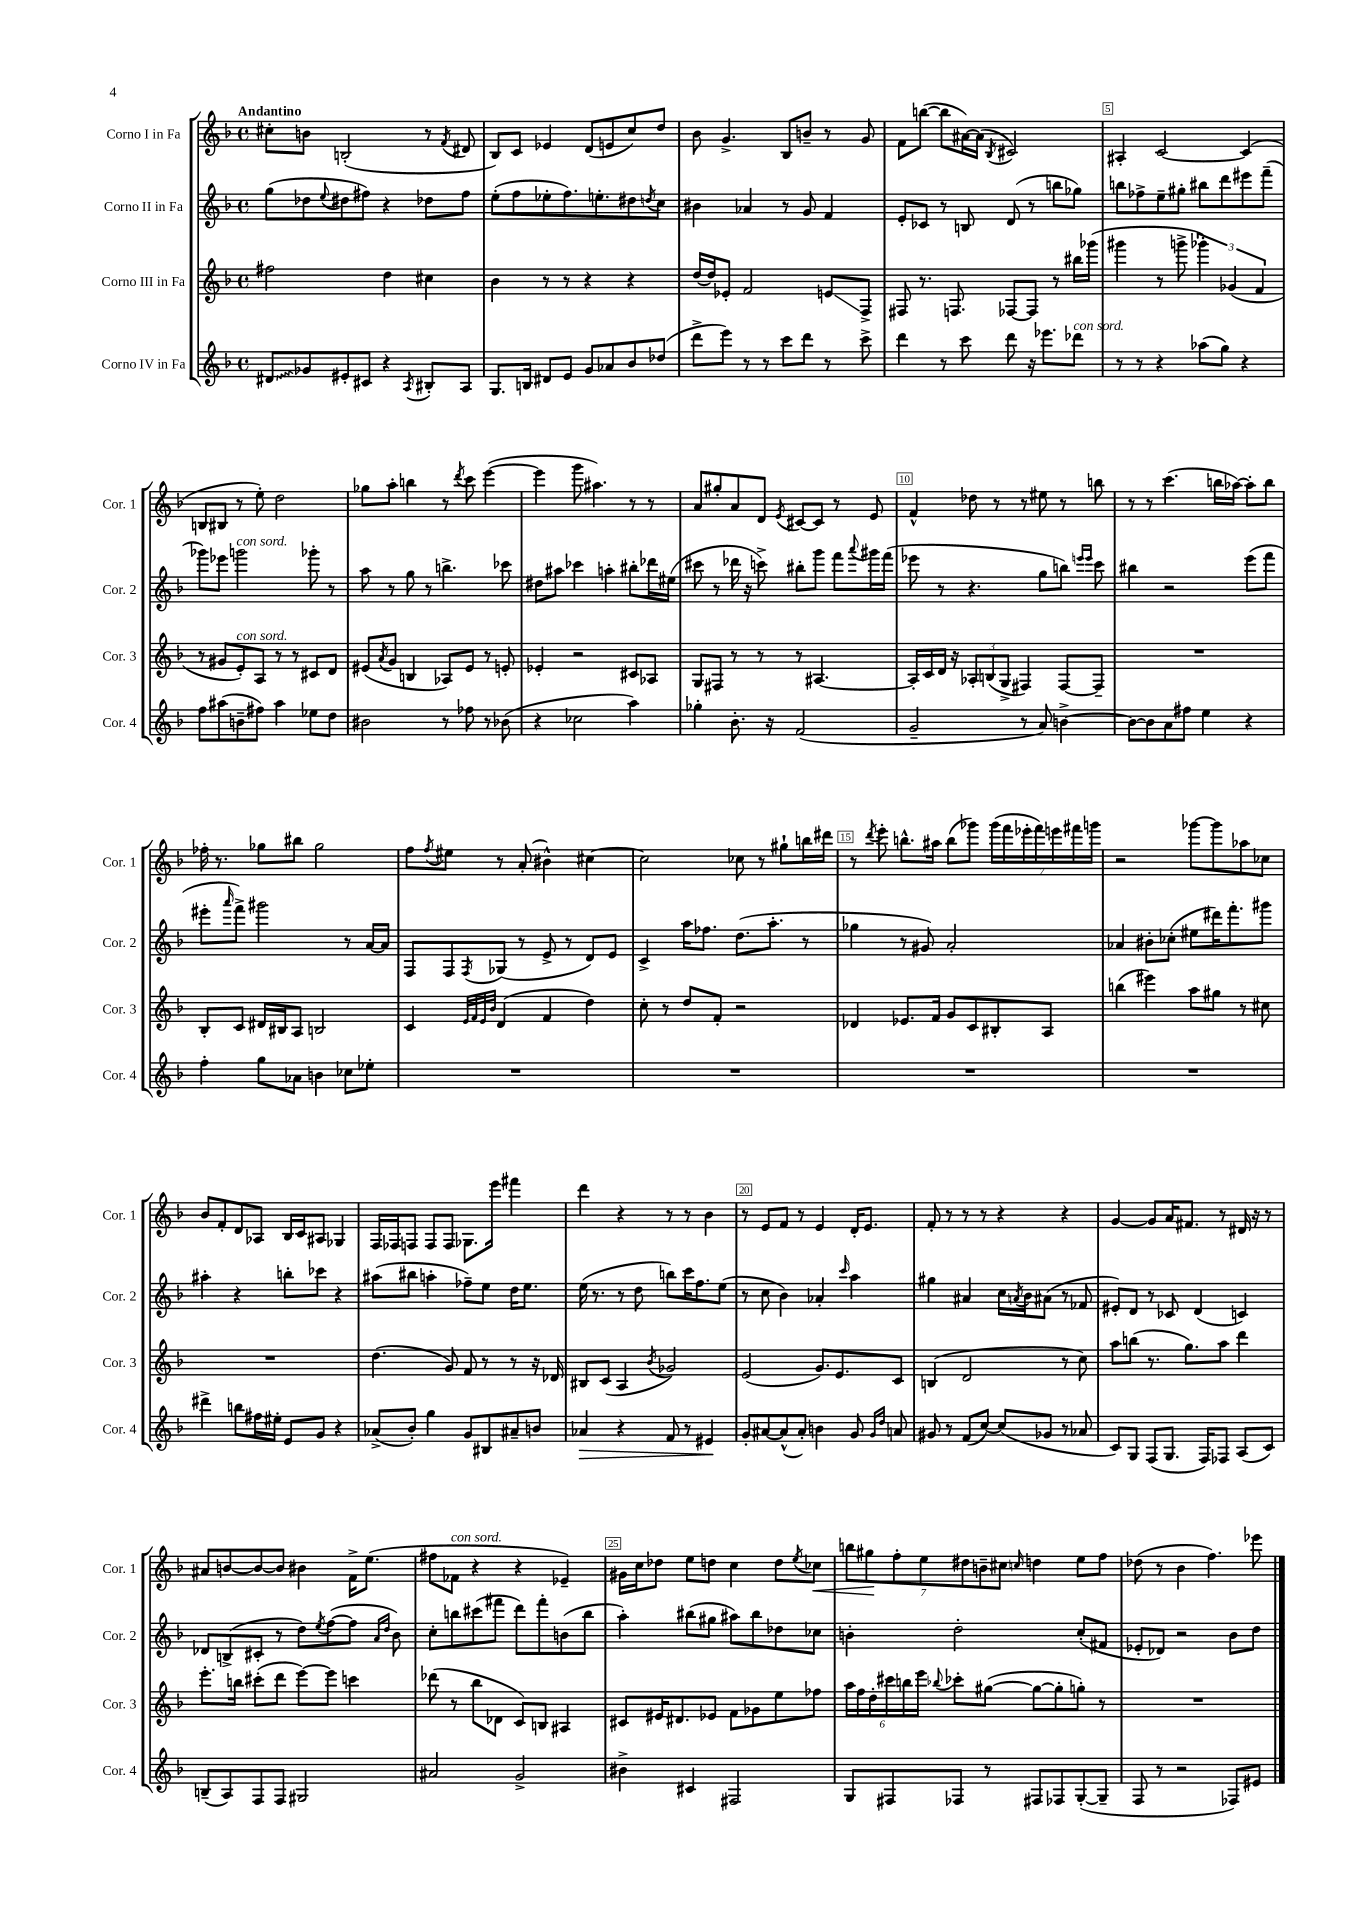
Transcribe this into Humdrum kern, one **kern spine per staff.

**kern	**kern	**kern	**kern
*staff4	*staff3	*staff2	*staff1
*clefG2	*clefG2	*clefG2	*clefG2
*k[b-]	*k[b-]	*k[b-]	*k[b-]
*M4/4	*M4/4	*M4/4	*M4/4
*met(c)	*met(c)	*met(c)	*met(c)
8d#/L	2ff#\	(8gg\L	8cc#'\L
8g-/	.	8dd-\	8b\J
.	.	8qqee/	.
8e#'/	.	8dd#\	(2B'/
8c#/J	.	8ff#\J)	.
4r	4dd\	4r	.
8qA/	.	.	.
8B#'/L	4cc#\	8dd-\L	8r
.	.	.	8qf/
8A/J	.	8ff#\J	8d#/
=	=	=	=
8.G/L	4b-\	(8ee'\L	8B-/L)
.	.	8ff\	8c/J
16B/Jk	.	.	.
8d#/L	8r	8ee-'\	4e-/
8e/J	8r	8.ff\)	.
8g/L	4r	.	(8d/L
.	.	8.ee'\	.
8a-/	.	.	8e/
8b-/	4r	8dd#\	8cc/)
.	.	8qdd/	.
(8dd-/J	.	8cc\J	8dd/J
=	=	=	=
8ddd^\L	[16dd/LL	4b#\	8b-\
.	16dd/]J	.	.
8eee\J)	8e-'/J	.	4.g^/
8r	2f/	4a-/	.
8r	.	.	.
8ccc\L	.	8r	8B-/L
8ddd\J	.	8g/	8b~/J
8r	8e/L	4f/	8r
8ccc^\	8F^/J	.	8g/
=	=	=	=
4ddd\	8F#/	8e'/L	8f\L
.	8.r	8c-/J	([8bb\J
8r	.	8r	8bb\]L
.	8.F/	.	.
8ccc\	.	8B/	[16a#\L)
.	.	.	(16a#\]JJ
.	.	.	8qB-/
8ddd\	[8F-/L	(8d/	2c#/)
16r	8F-/]J	8r	.
8.eee-\L	.	.	.
.	8r	8bb\L	.
8ddd-\J	16bb#\LL	8gg-\J)	.
.	(16ggg-\JJ	.	.
=	=	=	=
8r	4ggg#\	8bb\L	4A#'/
8r	.	8ff-^\	.
4r	8r	8ee~\	[2c/
.	8ggg^\	8gg#'\J	.
(8aa-\L	6ggg-'\)	8bb#\L	.
8gg\J)	.	8ddd\	.
.	(6g-/	.	.
4r	.	8eee#\	(4c/]
.	6f/	.	.
.	.	(8fff~\J	.
=	=	=	=
8ff\L	8r	8ggg-\L)	8B/L
(8aa#\	8g#/L	8eee-\J	8B#/J
8b~\	8e'/)	2ggg\	8r
8ff#\J)	8A/J	.	8ee'\)
4aa#\	8r	.	2dd\
.	8r	.	.
8ee-\L	8c#/L	8ggg-'\	.
8dd\J	8d/J	8r	.
=	=	=	=
2b#\	(8e#/L	8aa\	8gg-\L
.	8qa/	.	.
.	8g/J	8r	8aa'\J
.	4B/	8gg\	4bb\
.	.	8r	.
8r	8A-/L)	4.bb^\	8r
.	.	.	8qddd/
8ff-\	8e#/J	.	8ccc\
8r	8r	.	([4eee\
(8b-\	8e'/	8ccc-\	.
=	=	=	=
4r	4e-'/	8dd#\L	4eee\]
.	.	8aa#\J	.
2cc-\	2r	4ccc-\	8ggg\
.	.	.	4.aa#\)
.	.	4aa'\	.
4aa\)	8c#/L	8bb#'\L	8r
.	8A-/J	16ddd-\L	8r
.	.	(16ee#\JJ	.
=	=	=	=
4gg-'\	8G/L	8ccc#\	8a/L
.	8F#/J	8r	8gg#'/
8.b-'\	8r	16ddd-\	8a/
.	.	16r	.
.	8r	8ccc^\)	8d/J
16r	.	.	.
.	.	.	8qe/
(2f/	8r	8bb#'\L	[8c#/L
.	[4.A#/	8ggg\J	8c#/]J
.	.	8fff\L	8r
.	.	8qqaaa/	.
.	.	16ggg#\L	8e/
.	.	(16fff\JJ	.
=	=	=	=
2g~/	16A#'/]LL	8eee-\	4f^^/
.	16c/	.	.
.	16d/JJ	8r	.
.	16r	.	.
.	12A-'/L	4.r	8dd-\
.	(12B/	.	.
.	.	.	8r
.	12G^/J	.	.
8r	4F#/)	.	8r
8a/)	.	8gg\L	8ee#\
[4b^\	[8F#/L	8bb\J)	8r
.	.	16qqeee/LL	.
.	.	16qqeee/JJ	.
.	8F#~/]J	8ccc\	8bb\
=	=	=	=
8b\_L	1r	4bb#\	8r
8b\]	.	.	8r
8a\	.	2r	(4.ccc\
8ff#\J	.	.	.
4ee\	.	.	.
.	.	.	16bb\LL
.	.	.	[16aa-\JJ)
4r	.	(8eee\L	8aa-'\]L
.	.	8fff\J	8bb\J
=	=	=	=
4ff'\	8B-'/L	8eee#'\L	16ff-'\
.	.	.	8.r
.	.	16qqaaa/	.
.	8c/J	8fff^\J)	.
8gg\L	16d#/LL	2ggg#\	8gg-\L
.	16B#/J	.	.
8a-\J	8A/J	.	8bb#\J
4b\	2B/	.	2gg-\
8cc-\L	.	8r	.
8ee-'\J	.	[16a/LL	.
.	.	16a/]JJ	.
=	=	=	=
1r	4c/	8F/L	8ff\L
.	.	.	8qff/
.	.	8F/	8ee#\J
.	32qqe/LLL	.	.
.	32qqf/	.	.
.	32qqe/	.	.
.	32qqb-/JJJ	8qF/	.
.	(4d/	(8G-/J	8r
.	.	8r	(8a'/
.	4f/	8e^/	4b#^^\)
.	.	8r	.
.	4dd\)	8d/L)	[4cc#\
.	.	8e/J	.
=	=	=	=
1r	8cc'\	4c^/	2cc#\]
.	8r	.	.
.	8dd/L	16aa\LK	.
.	.	8.ff-\J	.
.	8f'/J	.	.
.	2r	(8.dd\L	8cc-\
.	.	.	8r
.	.	8.aa'\J	.
.	.	.	8gg#`\L
.	.	8r	16bb\L
.	.	.	16ddd#\JJ
=	=	=	=
1r	4d-/	4gg-\	8r
.	.	.	8qddd/
.	.	.	8eee'\
.	8.e-/L	8r	8.bb^^\L
.	.	8g#/)	.
.	16f/Jk	.	16aa#\Jk
.	8g/L	2a'/	(8bb\L
.	8c/	.	8ggg-\J)
.	8B#'/	.	(28ggg-\LL
.	.	.	28fff\
.	.	.	28eee-'\
.	.	.	28fff\)
.	8A/J	.	.
.	.	.	28eee\
.	.	.	28fff#\
.	.	.	28ggg\JJ
=	=	=	=
1r	(4bb\	4a-/	2r
.	4eee#\)	8b#'\L	.
.	.	(8cc-'\J	.
.	8aa\L	8ee#\L	[8ggg-\L
.	8gg#\J	16ddd#\K)	8ggg-\]
.	.	8.fff'\	.
.	8r	.	8aa-\
.	8cc#\	8ggg#\J	8cc-\J
=	=	=	=
4ddd#^\	1r	4aa#'\	8b-/L
.	.	.	8f'/
8bb\L	.	4r	8d/
16ff#\L	.	.	8A-/J
16ee#'\JJ	.	.	.
8e/L	.	8bb'\L	16B-/LL
.	.	.	16c/J
8g/J	.	8ccc-\J	8A#/J
4r	.	4r	4G-/
=	=	=	=
(8a-^/L	(4.dd\	(8aa#\L	16F/LL
.	.	.	16F-/J
8b-'/J)	.	8bb#\J	8F/J
4gg\	.	4aa'\	8F/L
.	8g/)	.	8F/J
8g/L	8f/	8ff-~\L)	8.G-\L
8B#/	8r	8ee\J	.
.	.	.	16eee\Jk
8a#~/	8r	16dd\LK	4fff#\
.	.	8.ee\J	.
8b/J	16r	.	.
.	16d-/	.	.
=	=	=	=
4a-/	8B#/L	(16ee\	4ddd\
.	.	8.r	.
.	(8c/J	.	.
4r	4A/	8r	4r
.	.	8dd\	.
.	8qb-/	.	.
8f/	2g-/)	8bb\L)	8r
8r	.	16ccc\K	8r
.	.	8.ff\	.
4e#/	.	.	4b-\
.	.	(8ee\J	.
=	=	=	=
8g'/L	(2e/	8r	8r
[8a#/	.	8cc\	8e/L
(8a#^^/]	.	4b-\)	8f/J
8a#'/J)	.	.	8r
4b\	8.g/L)	4a-'/	4e/
.	8.e/	.	.
.	.	16qqccc/	.
8g/	.	4aa\	16d'/LK
.	.	.	8.e/J
16qqg/LL	.	.	.
16qqdd/JJ	.	.	.
8a/	8c/J	.	.
=	=	=	=
8g#/	(4B/	4gg#\	8f'/
8r	.	.	8r
(8f/L	2d/	4a#/	8r
[8cc/J)	.	.	8r
(8cc/]L	.	16cc\LL	4r
.	.	8qa/	.
.	.	16b-\J	.
8g-/J	.	(8a#\J	.
8r	8r	8r	4r
8a-/	8cc\)	8f-/	.
=	=	=	=
8c/L)	8aa\L	8e#'/L)	[4g/
8G/J	(8bb\J	8d/J	.
(8F/L	8.r	8r	8g/]L
8.G/J	.	8c-/	16a/K
.	8.gg\L)	.	8.f#/J
.	.	(4d/	.
16F/LK)	.	.	.
8F-/J	8aa\J	.	8r
(8A/L	4ddd\	4c/)	16d#/
.	.	.	16r
8c/J)	.	.	8r
=	=	=	=
(8B~/L	8.eee'\L	8d-/L	8a#/L
8A/)	.	(8B^/	[8b/
.	16bb\Jk	.	.
8F/	(8ccc#'\L	8c#'/J	8b/_
8F/J	8ddd\J	8r	8b/]J
2G#/	[8eee\L)	8dd\L)	4b#\
.	.	8qee/	.
.	8eee\]J	([8ff\	.
.	4ccc\	8ff\]J	16f^\LK
.	.	.	(8.ee\J
.	.	16qqa/LL	.
.	.	16qqdd/JJ	.
.	.	8b-\)	.
=	=	=	=
2a#/	(8ddd-\	8cc'\L	8ff#\L
.	8r	8bb\	8f-\J
.	8bb-\L	(8ccc#\	4r
.	8d-\J	8fff#\J	.
2g^/	8c/L)	8ddd\L)	4r
.	8B/J	8fff#'\	.
.	4A#/	(8b\	4e-~/)
.	.	8bb\J	.
=	=	=	=
4b#^\	8c#/L	4aa'\)	16g#\LL
.	.	.	16cc\J
.	16e#/K	.	8dd-\J
.	8.d#/	.	.
4c#/	.	(8bb#\L	8ee\L
.	8e-/J	8gg#\J	8dd\J
2F#/	8f\L	8aa#\L)	4cc\
.	8g-\	8bb#\	.
.	8ee\	8dd-\	8dd\L
.	.	.	8qee/
.	8ff-\J	8cc-\J	8cc-\J
=	=	=	=
8G/L	24aa\LL	4b'\	14bb\L
.	24ff\	.	.
.	.	.	14gg#\
.	24dd'\	.	.
8F#/	24ccc#\	.	.
.	.	.	14ff'\
.	24bb\	.	.
.	24eee\JJ	.	.
.	.	.	14ee\
.	8qqbb-/	.	.
8F-/J	8ccc-'\L	2dd'\	.
.	.	.	14dd#\
.	.	.	14b~\
8r	([8gg#\J	.	.
.	.	.	14cc#\J
.	.	.	16qqcc/
8F#/L	8gg#\_L	.	4dd\
8F-/	8gg#'\]	.	.
([8G'/	8gg'\J)	(8cc'/L	8ee\L
8G~/]J	8r	8f#/J	8ff\J
=	=	=	=
8F/	1r	8e-'/L	(8dd-\
8r	.	8d-/J)	8r
2r	.	2r	4b-\
.	.	.	4.ff\)
8F-/L)	.	8b-\L	.
8e#/J	.	8dd\J	8eee-\
==	==	==	==
*-	*-	*-	*-
